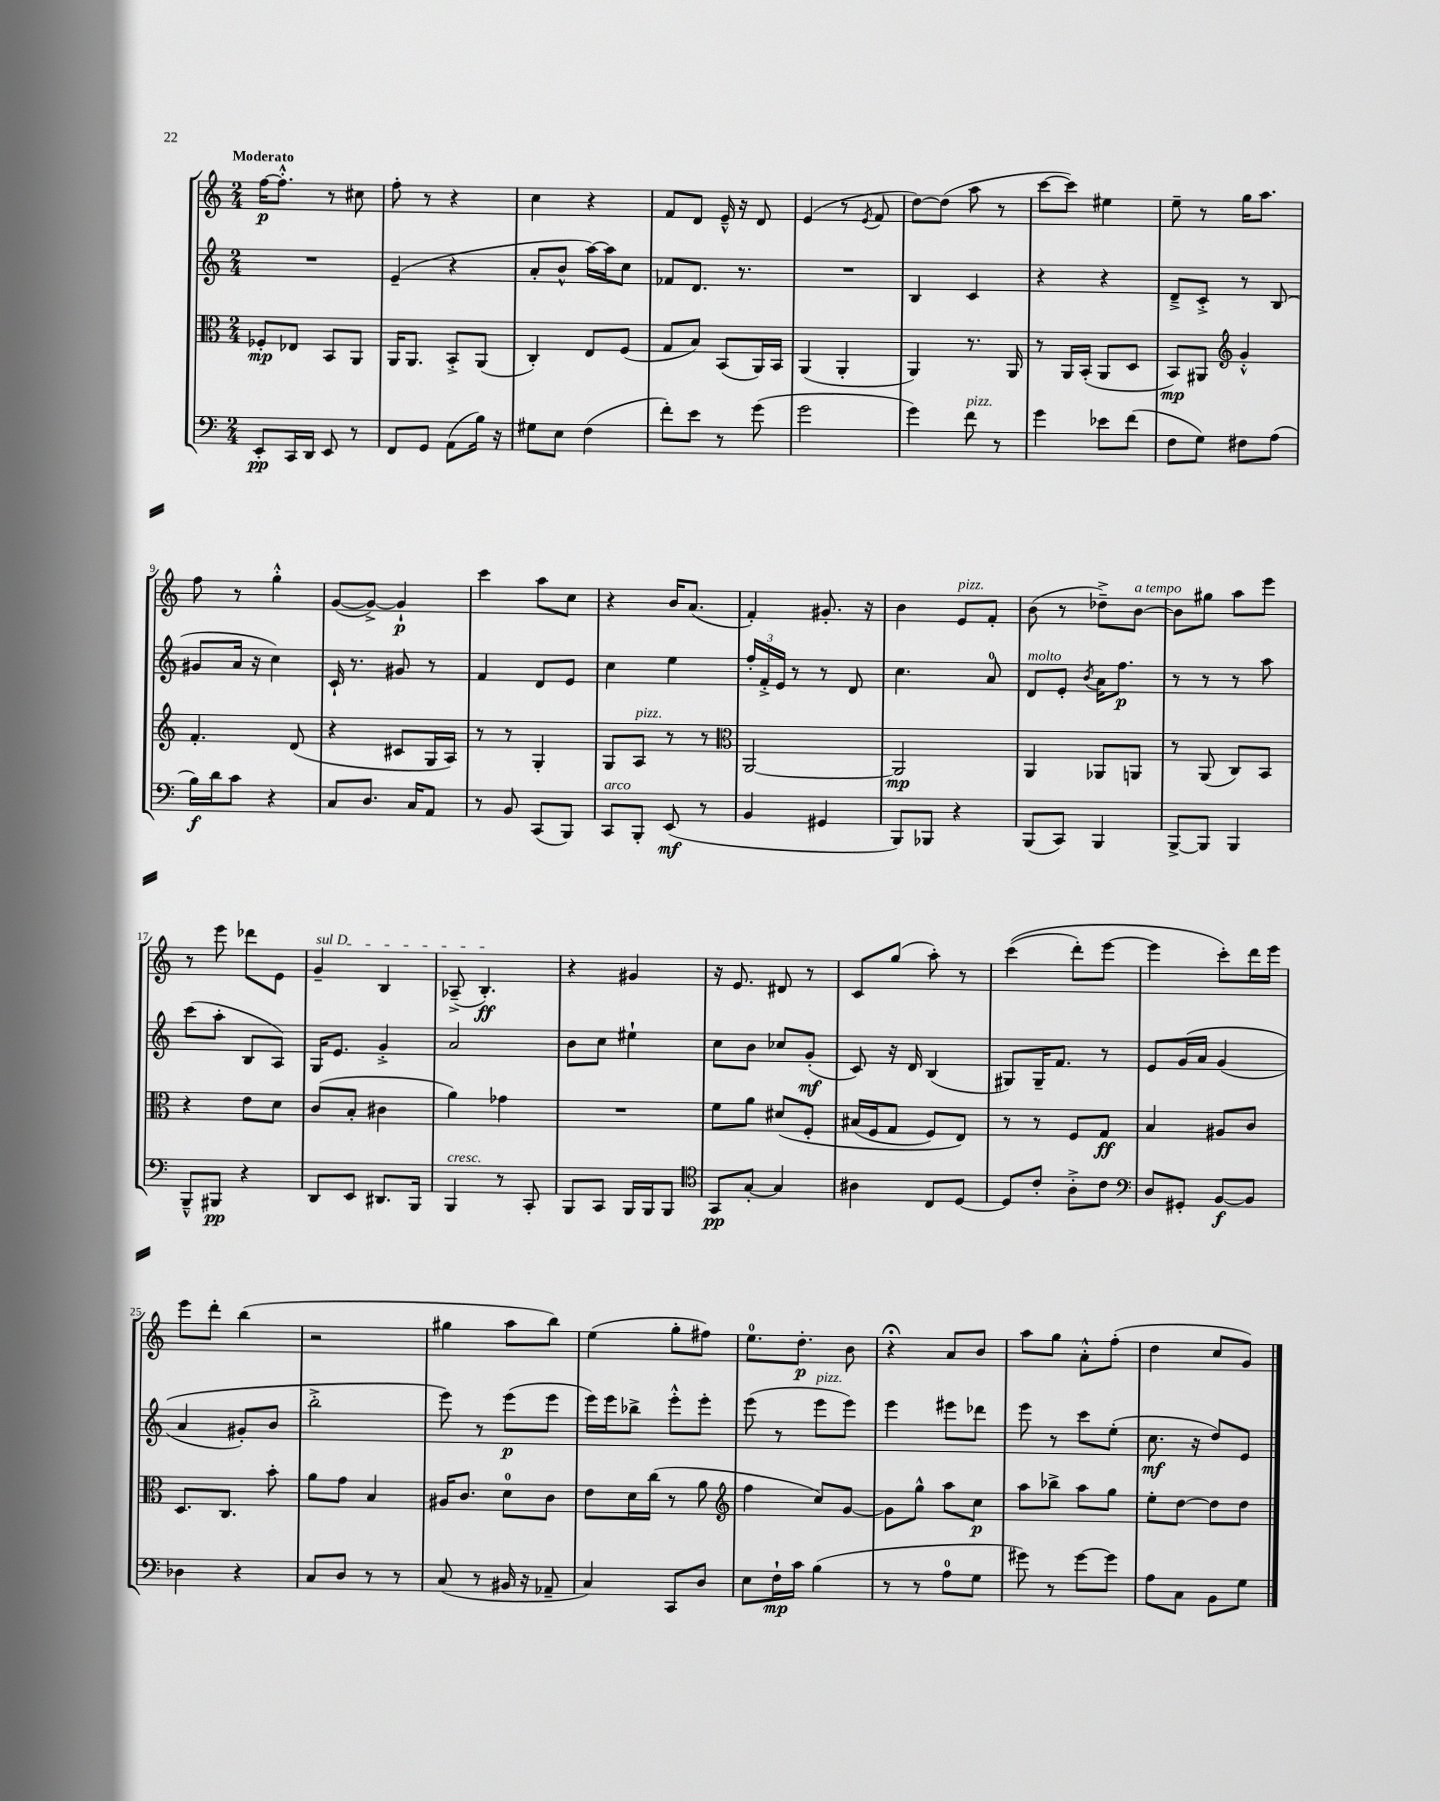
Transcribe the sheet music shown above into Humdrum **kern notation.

**kern	**kern	**kern	**kern
*staff4	*staff3	*staff2	*staff1
*clefF4	*clefC3	*clefG2	*clefG2
*k[]	*k[]	*k[]	*k[]
*M2/4	*M2/4	*M2/4	*M2/4
8EE'	8F-'	2r	[16ff
.	.	.	8.ff'^^]
16CC	8E-	.	.
16DD	.	.	.
8EE	8BB	.	8r
8r	8AA	.	8cc#
=	=	=	=
8FF	16AA	(4e~	8ff'
.	8.AA	.	.
8GG	.	.	8r
(8AA	8BB'^	4r	4r
16B)	(8AA	.	.
16r	.	.	.
=	=	=	=
8G#	4C')	8a'	4cc
8E	.	8b^^	.
(4F	8E	[16aa)	4r
.	.	16aa]	.
.	(8F	8cc	.
=	=	=	=
8f')	8G	8f-	8f
8e	8B)	8.d	8d
8r	(8BB	.	16e~^^
.	.	8.r	16r
(8g	16AA)	.	8d
.	16BB	.	.
=	=	=	=
2g	(4AA	2r	(4e
.	4AA'	.	8r
.	.	.	8qe
.	.	.	8f
=	=	=	=
4g)	4AA)	4B	[8dd)
.	.	.	(8dd]
8f	8.r	4c	8aa
8r	.	.	8r
.	16AA	.	.
=	=	=	=
4g	8r	4r	[8ccc
.	16AA	.	8ccc])
.	(16BB'	.	.
8e-	8AA	4r	4ee#
(8f	8D	.	.
=	=	=	=
8F	8BB)	8d~^	8ee~
8G)	8AA#	8c'^	8r
*	*clefG2	*	*
8F#	4g'^^	8r	16gg
.	.	.	8.aa
(8A	.	(8B	.
=	=	=	=
16B)	4.f'	8g#	8ff
16d	.	.	.
8c	.	16a	8r
.	.	16r	.
4r	.	4cc)	4gg'^^
.	(8d	.	.
=	=	=	=
8C	4r	16c`	([8g
.	.	8.r	.
8.D	.	.	8g^_)
.	8c#	8g#	4g`]
16C	.	.	.
8AA	16G	8r	.
.	16A)	.	.
=	=	=	=
8r	8r	4f	4ccc
8BB	8r	.	.
(8CC	4G'	8d	8aa
8BBB)	.	8e	8cc
=	=	=	=
8CC	8G	4cc	4r
8BBB'	8A	.	.
(8EE	8r	4ee	16b
.	.	.	(8.a
8r	8r	.	.
=	=	=	=
*	*clefC3	*	*
4BB	[2AA	24ff'	4f')
.	.	24f'^	.
.	.	24e	.
.	.	8r	.
4GG#	.	8r	8.g#'
.	.	8d	.
.	.	.	16r
=	=	=	=
8BBB)	2AA]	4.cc	4b
8BBB-	.	.	.
4r	.	.	8e
.	.	8a	8f'
=	=	=	=
(8BBB	4AA	8d	(8b
8CC)	.	8e'	8r
.	.	8qb	.
4BBB	8AA-	16a	8dd-~^)
.	.	8.ff	.
.	8AA	.	[8b
=	=	=	=
[8BBB^	8r	8r	8b]
8BBB]	(8AA	8r	8gg#
4BBB	8C)	8r	8aa
.	8BB	8aa	8eee
=	=	=	=
8BBB~^^	4r	(8ccc	8r
8BBB#	.	8aa'	8eee
4r	8e	8B	8ddd-
.	8d	8A)	8e
=	=	=	=
8DD	(8c	16G	4g~
.	.	8.e	.
8EE	8B'	.	.
8.DD#	4c#	4g'^	4B
16BBB	.	.	.
=	=	=	=
4BBB	4a)	2a	(8A-~^
.	.	.	4.B')
8r	4g-	.	.
8CC'	.	.	.
=	=	=	=
8BBB	2r	8b	4r
8CC	.	8cc	.
16BBB	.	4ee#`	4g#
16BBB	.	.	.
8BBB	.	.	.
=	=	=	=
*clefC4	*	*	*
8GG	8f	8cc	16r
.	.	.	8.e
[8G'	8a	8b	.
4G]	&(8d#	8cc-	8d#
.	8F'	(8g'	8r
=	=	=	=
4A#	(16B#	8c)	8c
.	16F	.	.
.	8G	16r	(8gg
.	.	16d	.
8C	8F)	(4B	8aa')
[8D	8E&)	.	8r
=	=	=	=
8D]	8r	8G#)	&((4ccc
8c'	8r	16G#~	.
.	.	8.f	.
8A'^	8F	.	8ddd')
8c	8G	8r	[8eee
=	=	=	=
*clefF4	*	*	*
8D	4B	8e	4eee]
8GG#'	.	&(16g	.
.	.	16a	.
[8BB	8A#	(4g	8ccc'&)
8BB]	8c	.	16ddd
.	.	.	16eee
=	=	=	=
4D-	8.D	4a	8eee
.	.	.	8ddd'
.	8.C	.	.
4r	.	8g#')	(4bb
.	8b'	8b	.
=	=	=	=
8C	8a	2bb'^	2r
8D	8g	.	.
8r	4B	.	.
8r	.	.	.
=	=	=	=
(8C	16A#	8eee&)	4gg#
.	8.c	.	.
8r	.	8r	.
16BB#	8d	(8eee	8aa
16r	.	.	.
8AA-~	8c	8eee	8bb)
=	=	=	=
4C)	8e	16eee)	(4ee
.	.	16eee	.
.	16d	8bb-^	.
.	(16cc	.	.
8CC	8r	8eee'^^	8gg'
8D	8a	8eee'	8ff#)
=	=	=	=
*	*clefG2	*	*
8E	4ff	(8eee	8.ee
16F`	.	8r	.
16c	.	.	8.dd'
(4B	8cc)	8eee	.
.	[8g	8eee)	8b
=	=	=	=
8r	8g]	4eee	4r;
8r	8gg^^	.	.
8A	8aa	8eee#	8a
8G	8cc	8ddd-	8b
=	=	=	=
8g#)	8aa	8eee	8aa
8r	8bb-^	8r	8gg
[8g#	8aa	8ccc	8a'^^
8g#]	8gg	(8ee'	(8ff'
=	=	=	=
8A	8ee'	8.cc	4dd
8C	[8dd	.	.
.	.	16r	.
8BB	8dd]	8dd)	8cc
8G	8dd	8e	8g)
==	==	==	==
*-	*-	*-	*-
